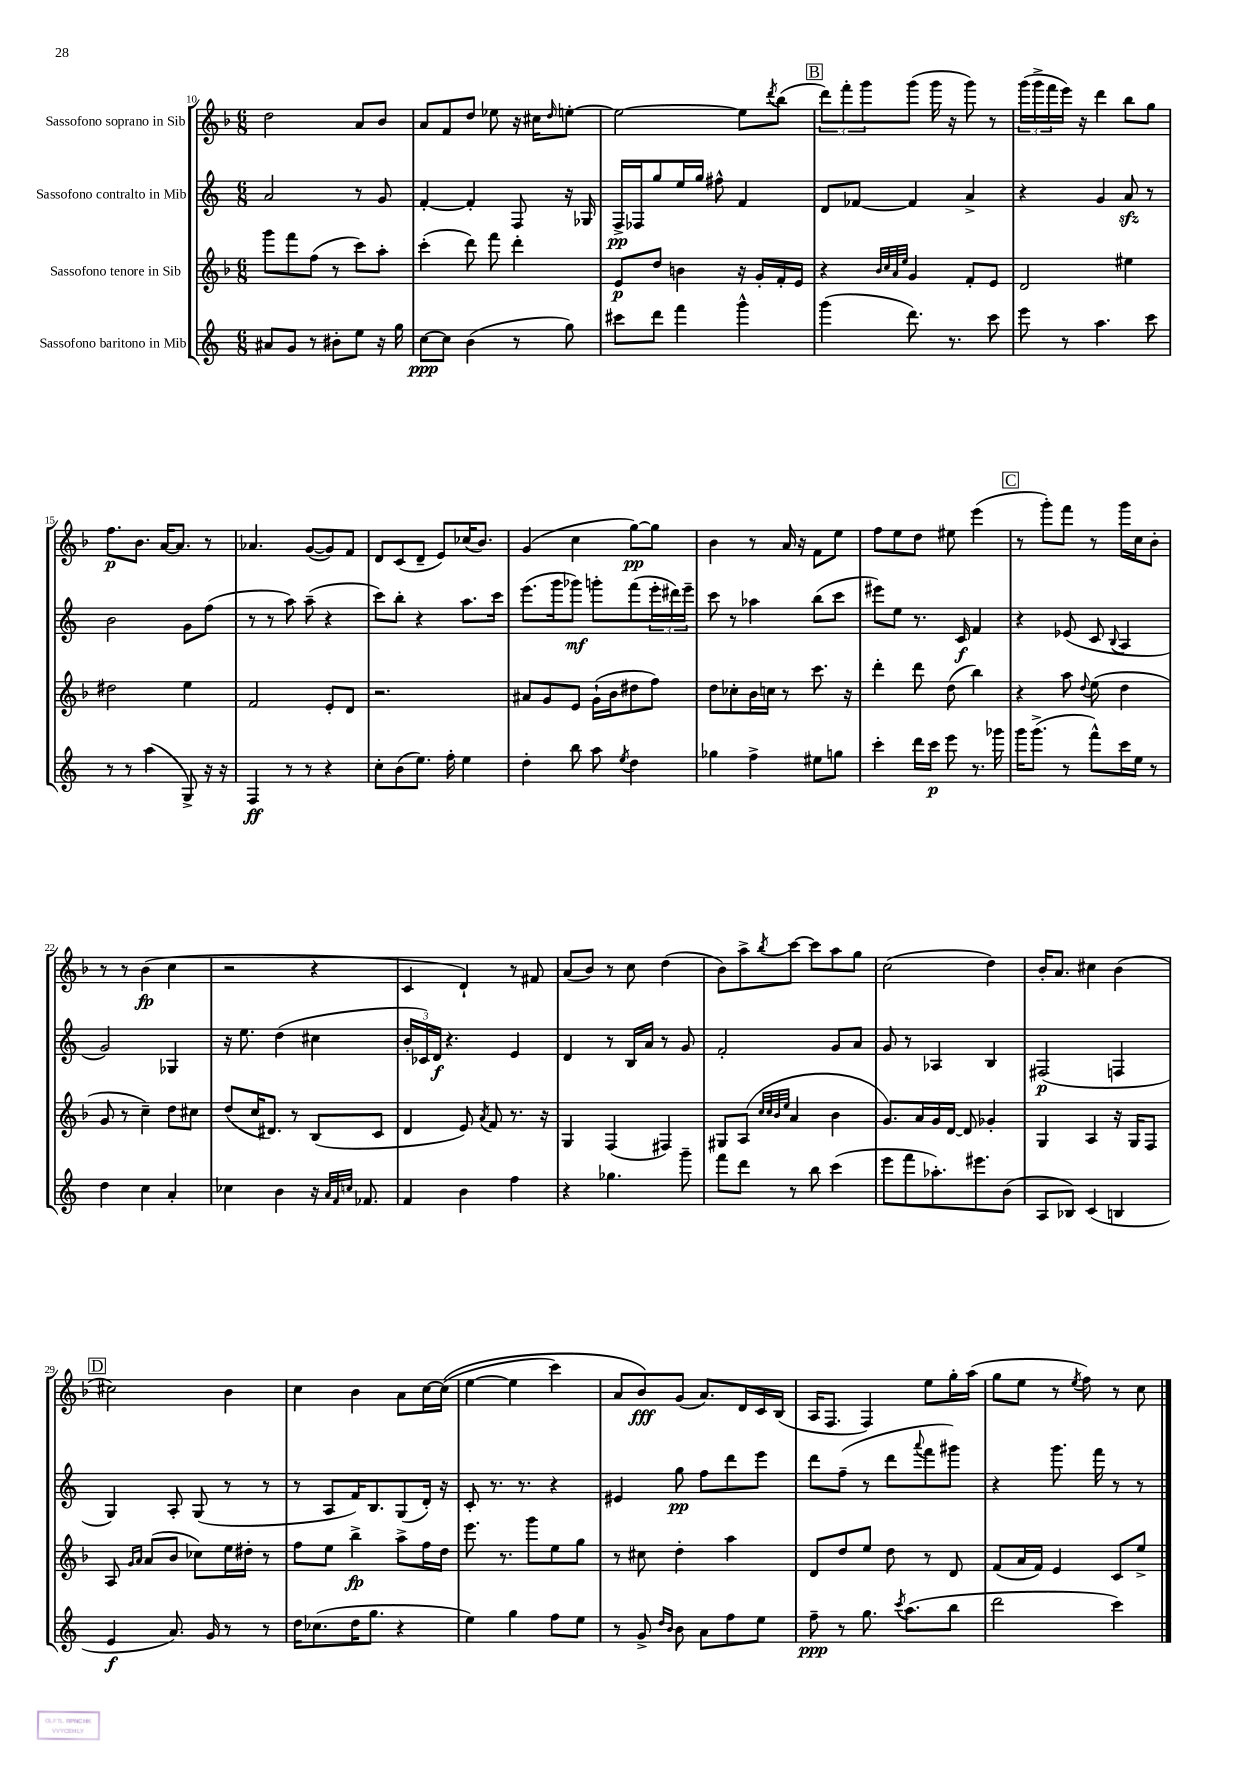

**kern	**dynam	**kern	**dynam	**kern	**dynam	**kern	**dynam
*part4	*part4	*part3	*part3	*part2	*part2	*part1	*part1
*staff4	*staff4	*staff3	*staff3	*staff2	*staff2	*staff1	*staff1
*I"Sassofono baritono in Mib	*	*I"Sassofono tenore in Sib	*	*I"Sassofono contralto in Mib	*	*I"Sassofono soprano in Sib	*
*clefG2	*	*clefG2	*	*clefG2	*	*clefG2	*
*k[]	*	*k[b-]	*	*k[]	*	*k[b-]	*
*M6/8	*	*M6/8	*	*M6/8	*	*M6/8	*
=10	=10	=10	=10	=10	=10	=10	=10
8a#X/L	.	8ggg\L	.	2a/	.	2dd\	.
8g/J	.	8fff\	.	.	.	.	.
8r	.	(8ff\J	.	.	.	.	.
8b#X'\L	.	8r	.	.	.	.	.
8ee\J	.	8ccc\L)	.	8r	.	8a/L	.
16r	.	8aa'\J	.	8g/	.	8b-/J	.
16gg\	.	.	.	.	.	.	.
=11	=11	=11	=11	=11	=11	=11	=11
[8cc\L	ppp	(4ccc'\	.	[4f'/	.	8a/L	.
8cc\J]	.	.	.	.	.	8f/	.
(4b\	.	8ddd\)	.	4f'/]	.	8dd/J	.
.	.	8fff\	.	.	.	8ee-X\	.
8r	.	4ddd'\	.	8F/	.	16r	.
.	.	.	.	.	.	16cc#X\KL	.
.	.	.	.	.	.	16qqdd/	.
8gg\)	.	.	.	16r	.	[8een'\J	.
.	.	.	.	16G-X/	.	.	.
=12	=12	=12	=12	=12	=12	=12	=12
8ccc#X\L	.	8e/L	p	16F^/LL	pp	2ee\_	.
.	.	.	.	16F-X/J	.	.	.
8ddd\J	.	8dd/J	.	8gg/	.	.	.
4fff\	.	4bn\	.	16ee/L	.	.	.
.	.	.	.	16gg/JJ	.	.	.
.	.	.	.	8ff#X^^\	.	.	.
4ggg^^\	.	16r	.	4f/	.	8ee\L]	.
.	.	16g'/LL	.	.	.	.	.
.	.	.	.	.	.	8qddd/	.
.	.	16f'/	.	.	.	(8bb-\J	.
.	.	16e/JJ	.	.	.	.	.
!!LO:REH:place=s1:t=B
=13	=13	=13	=13	=13	=13	=13	=13
(4ggg\	.	4r	.	8d/L	.	12ddd\L)	.
.	.	.	.	.	.	12fff'\	.
.	.	.	.	[8f-X/J	.	.	.
.	.	.	.	.	.	12ggg\	.
.	.	32qqb-/LLL	.	.	.	.	.
.	.	32qqcc/	.	.	.	.	.
.	.	32qqa/	.	.	.	.	.
.	.	32qqee/JJJ	.	.	.	.	.
8.ddd\)	.	4g/	.	4f-/]	.	(8ggg\J	.
.	.	.	.	.	.	16ggg\	.
8.r	.	.	.	.	.	16r	.
.	.	8f'/L	.	4a^/	.	8ggg\)	.
8ccc\	.	8e/J	.	.	.	8r	.
=14	=14	=14	=14	=14	=14	=14	=14
8eee\	.	2d/	.	4r	.	(24ggg\LL	.
.	.	.	.	.	.	24ggg^\	.
.	.	.	.	.	.	24fff\	.
8r	.	.	.	.	.	16eee\JJ)	.
.	.	.	.	.	.	16r	.
4.aa\	.	.	.	4g/	.	4ddd\	.
.	.	4ee#X\	.	8azz/	.	8bb-\L	.
8ccc\	.	.	.	8r	.	8gg\J	.
!!LO:LB:g=z
=15	=15	=15	=15	=15	=15	=15	=15
8r	.	2dd#X\	.	2b\	.	8.ff\L	p
8r	.	.	.	.	.	.	.
.	.	.	.	.	.	8.b-\J	.
(4aa\	.	.	.	.	.	.	.
.	.	.	.	.	.	[16a/KL	.
.	.	.	.	.	.	8.a/J]	.
8G^/)	.	4ee\	.	8g\L	.	.	.
16r	.	.	.	(8ff\J	.	8r	.
16r	.	.	.	.	.	.	.
=16	=16	=16	=16	=16	=16	=16	=16
4F/	ff	2f/	.	8r	.	4.a-X/	.
.	.	.	.	8r	.	.	.
8r	.	.	.	8aa\)	.	.	.
8r	.	.	.	(8aa~\	.	([8g/L	.
4r	.	8e'/L	.	4r	.	8g/])	.
.	.	8d/J	.	.	.	8f/J	.
=17	=17	=17	=17	=17	=17	=17	=17
8cc'\L	.	2.r	.	8ccc\L)	.	8d/L	.
(8b\	.	.	.	8bb'\J	.	(8c/	.
8.ee\J)	.	.	.	4r	.	8d~/J	.
.	.	.	.	.	.	8e/L)	.
16ff'\	.	.	.	.	.	.	.
4ee\	.	.	.	8.aa\L	.	(16cc-X/K	.
.	.	.	.	.	.	8.b-/J)	.
.	.	.	.	16ccc\Jk	.	.	.
=18	=18	=18	=18	=18	=18	=18	=18
4dd'\	.	8a#X/L	.	(8.eee\L	.	(4g/	.
.	.	8g/	.	.	.	.	.
.	.	.	.	16ggg\k	.	.	.
8bb\	.	8e/J	.	8ggg-X\J)	mf	4cc\	.
8aa\	.	(16g`\LL	.	8gggn'\L	.	.	.
.	.	16b-\J	.	.	.	.	.
8qee/	.	.	.	.	.	.	.
4dd\	.	8dd#X\	.	(8fff\	.	[8gg\L)	pp
.	.	8ff\J)	.	24eee'\L	.	8gg\J]	.
.	.	.	.	24ddd#X\)	.	.	.
.	.	.	.	24eee~\JJ	.	.	.
=19	=19	=19	=19	=19	=19	=19	=19
4gg-X\	.	8dd\L	.	8ccc\	.	4b-\	.
.	.	8cc-X'\	.	8r	.	.	.
4ff^\	.	16b-\L	.	4aa-X\	.	8r	.
.	.	16ccn\JJ	.	.	.	.	.
.	.	8r	.	.	.	16a/	.
.	.	.	.	.	.	16r	.
8ee#X\L	.	8.ccc\	.	(8bb\L	.	8f\L	.
8ggn\J	.	.	.	8ccc\J	.	8ee\J	.
.	.	16r	.	.	.	.	.
=20	=20	=20	=20	=20	=20	=20	=20
4ccc'\	.	4ddd'\	.	8eee#X\L)	.	8ff\L	.
.	.	.	.	8ee\J	.	8ee\	.
16ddd\LL	.	8ddd\	.	8.r	.	8dd\J	.
16ccc\JJ	p	.	.	.	.	.	.
8eee\	.	(8dd\	.	.	.	8ee#X\	.
.	.	.	.	16c/	f	.	.
8.r	.	4bb-\)	.	4f/	.	(4eee\	.
16ggg-X\	.	.	.	.	.	.	.
!!LO:REH:place=s1:t=C
=21	=21	=21	=21	=21	=21	=21	=21
16ggg\KL	.	4r	.	4r	.	8r	.
(8.ggg^\J	.	.	.	.	.	.	.
.	.	.	.	.	.	8ggg'\L)	.
8r	.	8aa\	.	(8e-X/	.	8fff\J	.
.	.	8qqdd/	.	.	.	.	.
8fff^^\L)	.	(8ee\	.	8c/	.	8r	.
.	.	.	.	8qqB/	.	.	.
16ccc\L	.	4dd\	.	4A/	.	16ggg\LL	.
16ee\JJ	.	.	.	.	.	16cc\J	.
8r	.	.	.	.	.	8b-'\J	.
!!LO:LB:g=z
=22	=22	=22	=22	=22	=22	=22	=22
4dd\	.	8g/	.	2g/)	.	8r	.
.	.	8r	.	.	.	8r	.
4cc\	.	4cc~\)	.	.	.	(4b-\	fp
4a'/	.	8dd\L	.	4G-X/	.	4cc\	.
.	.	8cc#X\J	.	.	.	.	.
=23	=23	=23	=23	=23	=23	=23	=23
4cc-X\	.	(8dd/L	.	16r	.	2r	.
.	.	.	.	8.ee\	.	.	.
.	.	16cc/K	.	.	.	.	.
.	.	8.d#X/J)	.	.	.	.	.
4b\	.	.	.	(4dd\	.	.	.
.	.	8r	.	.	.	.	.
16r	.	(8B-/L	.	4cc#X\	.	4r	.
32qqa/LLL	.	.	.	.	.	.	.
32qqf/	.	.	.	.	.	.	.
32qqccn/JJJ	.	.	.	.	.	.	.
8.f-X/	.	.	.	.	.	.	.
.	.	8c/J	.	.	.	.	.
=24	=24	=24	=24	=24	=24	=24	=24
4f/	.	4d/	.	24b'/LL	.	4c/	.
.	.	.	.	24c-X/)	.	.	.
.	.	.	.	24d/JJ	f	.	.
.	.	.	.	4.r	.	.	.
4b\	.	8e/)	.	.	.	4d`/)	.
.	.	8qa/	.	.	.	.	.
.	.	8f/	.	.	.	.	.
4ff\	.	8.r	.	4e/	.	8r	.
.	.	.	.	.	.	8f#X/	.
.	.	16r	.	.	.	.	.
=25	=25	=25	=25	=25	=25	=25	=25
4r	.	4G/	.	4d/	.	(8a/L	.
.	.	.	.	.	.	8b-/J)	.
4.gg-X\	.	(4F/	.	8r	.	8r	.
.	.	.	.	16B/LL	.	8cc\	.
.	.	.	.	16a/JJ	.	.	.
.	.	4F#X/)	.	8r	.	(4dd\	.
8ggg~\	.	.	.	8g/	.	.	.
=26	=26	=26	=26	=26	=26	=26	=26
8fff\L	.	8G#X/L	.	2f'/	.	8b-\L)	.
8ddd\J	.	(8A/J	.	.	.	8aa^\	.
.	.	32qqcc/LLL	.	.	.	.	.
.	.	32qqcc/	.	.	.	.	.
.	.	32qqb-/	.	.	.	.	.
.	.	32qqee/JJJ	.	.	.	8qbb-/	.
8r	.	4a/	.	.	.	[8ccc\J	.
8bb\	.	.	.	.	.	8ccc\L]	.
(4ccc\	.	4b-\	.	8g/L	.	8aa\	.
.	.	.	.	8a/J	.	8gg\J	.
=27	=27	=27	=27	=27	=27	=27	=27
8eee\L	.	8.g/L)	.	8g/	.	(2cc\	.
8fff\	.	.	.	8r	.	.	.
.	.	16a/L	.	.	.	.	.
8.aa-X'\)	.	16g/	.	4A-X/	.	.	.
.	.	[16d/JJ	.	.	.	.	.
.	.	8d/]	.	.	.	.	.
8.eee#X\	.	.	.	.	.	.	.
.	.	4g-X'/	.	4B/	.	4dd\)	.
(8b\J	.	.	.	.	.	.	.
=28	=28	=28	=28	=28	=28	=28	=28
8A/L	.	4G/	.	(2F#X/	p	16b-'/KL	.
.	.	.	.	.	.	8.a/J	.
8B-X/J)	.	.	.	.	.	.	.
(4c/	.	4A/	.	.	.	4cc#X\	.
4Bn/	.	16r	.	4Fn/	.	(4b-\	.
.	.	16G/KL	.	.	.	.	.
.	.	8F/J	.	.	.	.	.
!!LO:LB:g=z
!!LO:REH:place=s1:t=D
=29	=29	=29	=29	=29	=29	=29	=29
4e/	f	8A/	.	4G/)	.	2cc#X\)	.
.	.	16qqg/LL	.	.	.	.	.
.	.	16qqa/JJ	.	.	.	.	.
.	.	(8a/L	.	.	.	.	.
8.a/)	.	8b-/J	.	8A'/	.	.	.
.	.	8cc-X\L)	.	(8G/	.	.	.
16g/	.	.	.	.	.	.	.
8r	.	16ee\L	.	8r	.	4b-\	.
.	.	16dd#X'\JJ	.	.	.	.	.
8r	.	8r	.	8r	.	.	.
=30	=30	=30	=30	=30	=30	=30	=30
16dd\KL	.	8ff\L	.	8r	.	4cc\	.
(8.cc-X\	.	.	.	.	.	.	.
.	.	8ee\J	.	8A/L	.	.	.
16dd\K	.	4bb-^\	fp	16f/K)	.	4b-\	.
8.gg\J	.	.	.	8.B/	.	.	.
4r	.	8aa^\L	.	(8G/	.	8a\L	.
.	.	16ff\L	.	16d'/Jk)	.	[16cc\L	.
.	.	16dd\JJ	.	16r	.	((16cc\JJ]	.
=31	=31	=31	=31	=31	=31	=31	=31
4ee\)	.	8.eee\	.	8c'/	.	[4ee\	.
.	.	.	.	8.r	.	.	.
.	.	8.r	.	.	.	.	.
4gg\	.	.	.	.	.	4ee\]	.
.	.	.	.	8.r	.	.	.
.	.	8ggg\L	.	.	.	.	.
8ff\L	.	8ee\	.	4r	.	4ccc\)	.
8ee\J	.	8gg\J	.	.	.	.	.
=32	=32	=32	=32	=32	=32	=32	=32
8r	.	8r	.	4e#X/	.	8a/L	.
8g^/	.	8cc#X\	.	.	.	8b-/)	fff
16qqdd/LL	.	.	.	.	.	.	.
16qqb/JJ	.	.	.	.	.	.	.
8b\	.	4dd'\	.	8gg\	pp	(8g/J	.
8a\L	.	.	.	8ff\L	.	8.a/L)	.
8ff\	.	4aa\	.	8ddd\	.	.	.
.	.	.	.	.	.	16d/L	.
8ee\J	.	.	.	8eee\J	.	16c/	.
.	.	.	.	.	.	(16B-/JJ	.
=33	=33	=33	=33	=33	=33	=33	=33
8ff~\	ppp	8d/L	.	8ddd\L	.	16A/KL	.
.	.	.	.	.	.	8.F/J	.
8r	.	8dd/	.	(8ff~\J	.	.	.
8.gg\	.	8ee/J	.	8r	.	4F/)	.
.	.	8dd\	.	8ddd\L	.	.	.
8qccc/	.	.	.	.	.	.	.
(8.aa\L	.	.	.	.	.	.	.
.	.	.	.	8qqaaa/	.	.	.
.	.	8r	.	8fff\	.	8ee\L	.
8bb\J	.	8d/	.	8ggg#X\J)	.	16gg'\L	.
.	.	.	.	.	.	(16aa\JJ	.
=34	=34	=34	=34	=34	=34	=34	=34
2ddd\	.	(8f/L	.	4r	.	8gg\L	.
.	.	16a/L	.	.	.	8ee\J	.
.	.	16f/JJ)	.	.	.	.	.
.	.	4e/	.	8.ggg\	.	8r	.
.	.	.	.	.	.	8qee/	.
.	.	.	.	.	.	8ff\)	.
.	.	.	.	16fff\	.	.	.
4ccc\)	.	8c/L	.	8r	.	8r	.
.	.	8ee^/J	.	8r	.	8cc\	.
==	==	==	==	==	==	==	==
*-	*-	*-	*-	*-	*-	*-	*-
